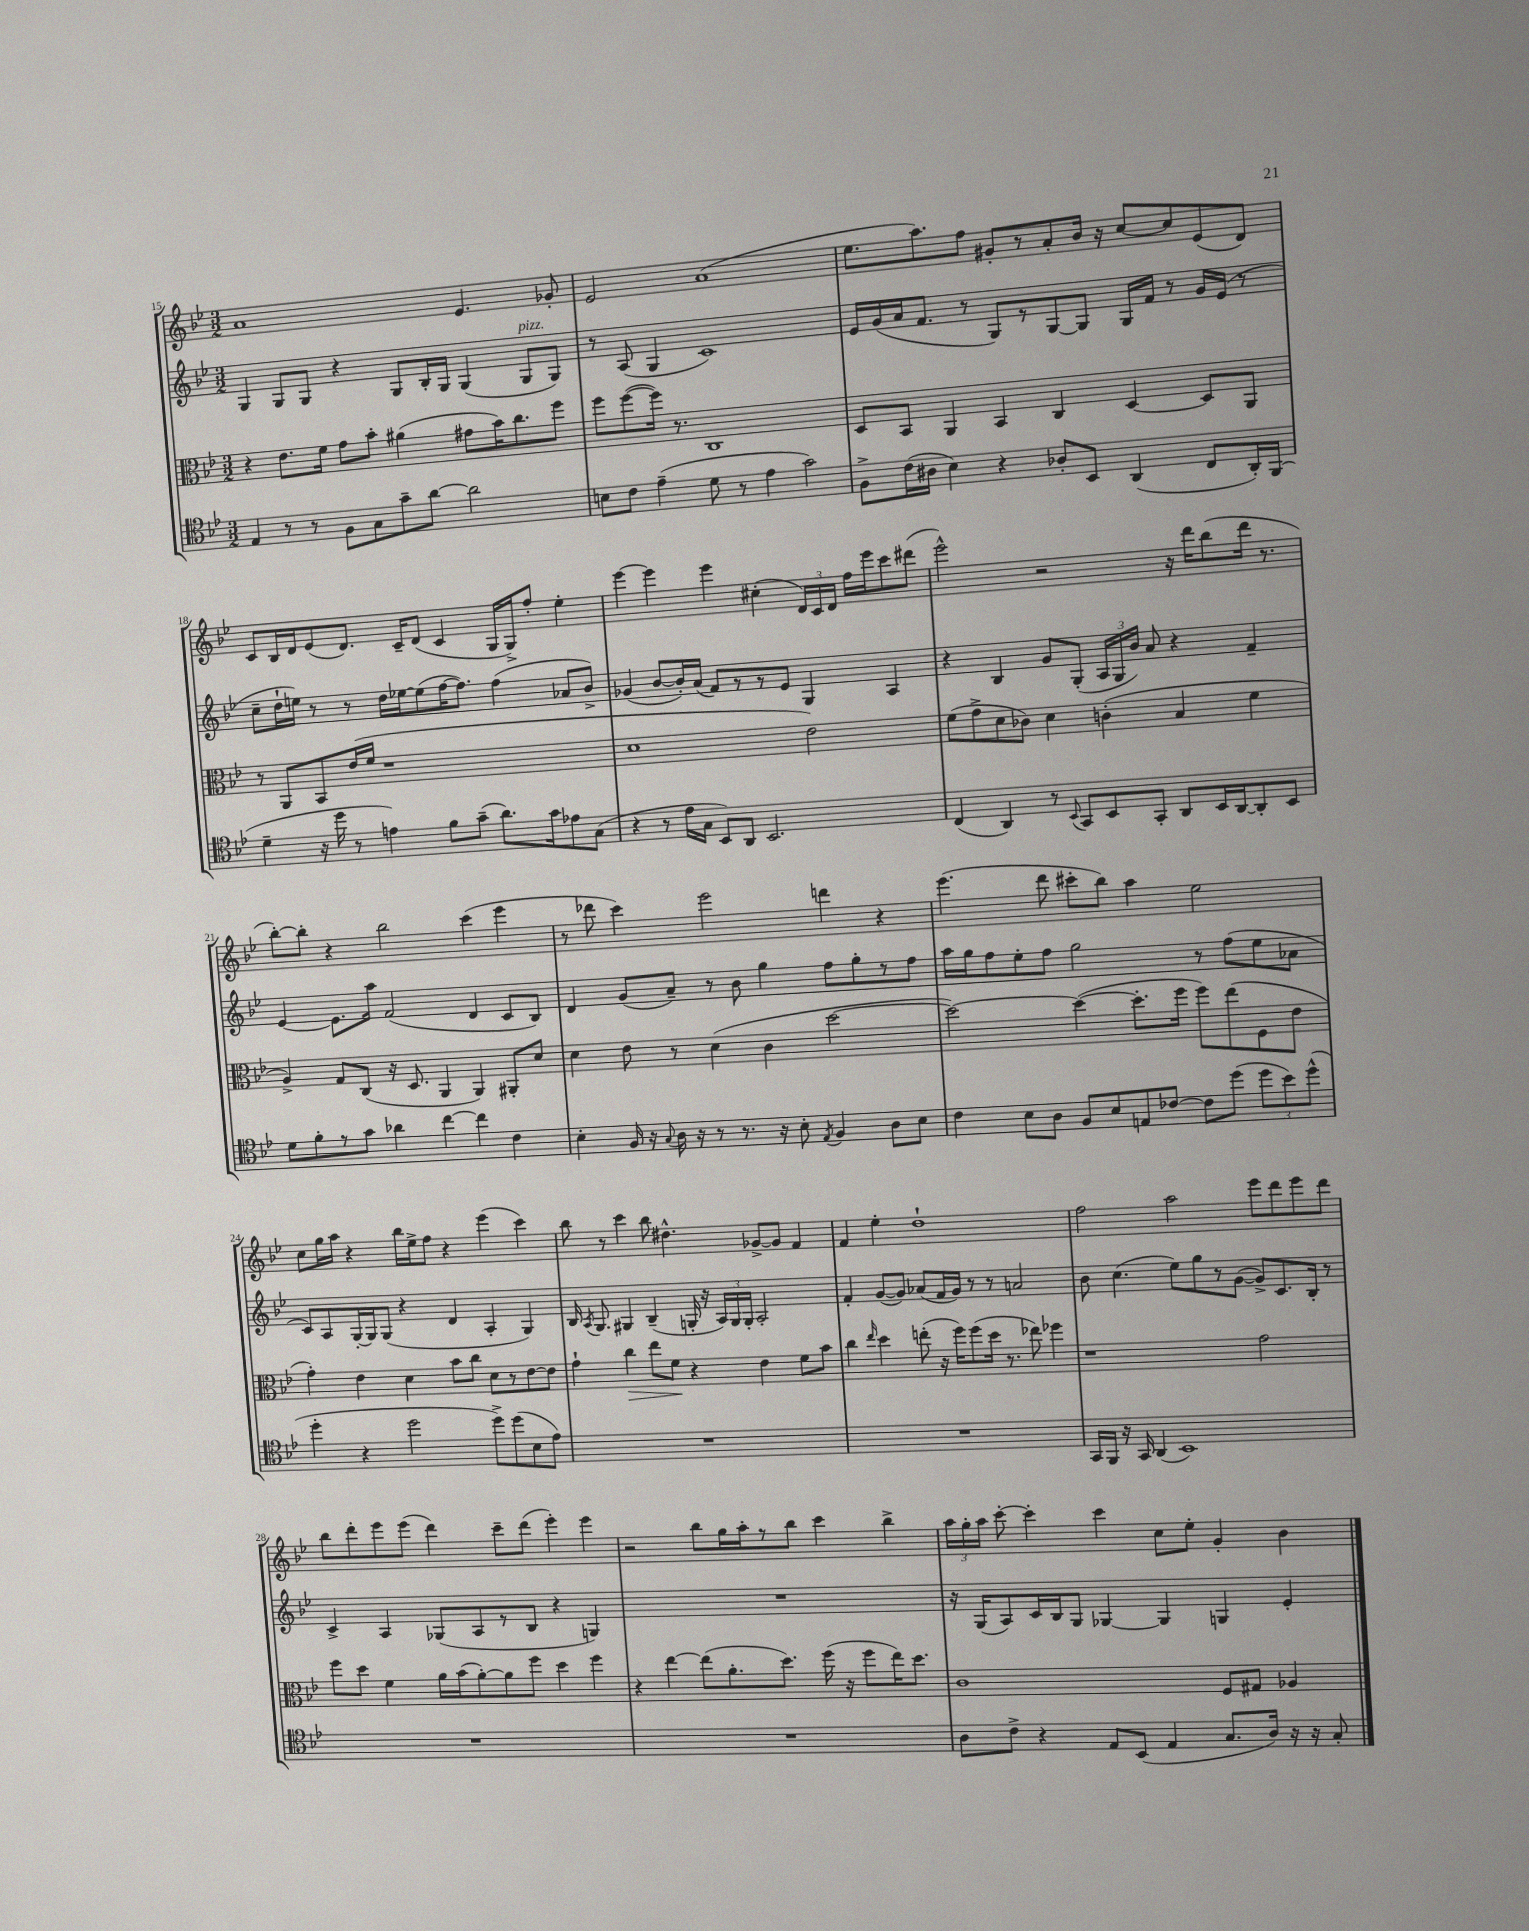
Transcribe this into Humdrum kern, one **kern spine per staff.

**kern	**kern	**dynam	**kern	**kern
*part4	*part3	*part3	*part2	*part1
*staff4	*staff3	*staff3	*staff2	*staff1
*clefC4	*clefC3	*	*clefG2	*clefG2
*k[b-e-]	*k[b-e-]	*	*k[b-e-]	*k[b-e-]
*M3/2	*M3/2	*	*M3/2	*M3/2
=15	=15	=15	=15	=15
4E-/	4r	.	4G/	1a
8r	8.e-\L	.	8G/L	.
8r	.	.	8G/J	.
.	16f\Jk	.	.	.
8F\L	8g\L	.	4r	.
8G\	8b-'\J	.	.	.
8g~\	(4a#X\	.	8G/L	.
[8a\J	.	.	16B-'/L	.
.	.	.	16G/JJ	.
2a\]	8g#X\L	.	(4G/	4.e-/
.	16b-\K)	.	.	.
.	8.cc\	.	.	.
!	!	!	!LO:TX:a:i:t=pizz.	!
.	.	.	8G/L	.
.	8ff\J	.	8G/J)	8g-X'/
=16	=16	=16	=16	=16
8Bn\L	8ff\L	.	8r	2e-/
8c\J	([8ff\	.	(8A/	.
(4e-~\	16ff\Jk])	.	4G/	.
.	8.r	.	.	.
8d\	1C	.	1c)	(1a
8r	.	.	.	.
4e-\	.	.	.	.
2g\)	.	.	.	.
=17	=17	=17	=17	=17
8F^\L	8D/L	.	16e-/LL	8.ee-\L
.	.	.	(16g/	.
(16c\L	8BB-/J	.	16a/J	.
16A#X\JJ	.	.	8.f/J	8.aa\)
4B-\)	4AA/	.	.	.
.	.	.	8r	8ff\J
4r	4BB-/	.	8G/L)	8g#X'/L
.	.	.	8r	8r
8A-X'/L	4C/	.	[8G/	8a'/
8BB-/J	.	.	8G/J]	16b-/Jk
.	.	.	.	16r
(4AA/	[4D/	.	16G/LL	[8cc/L
.	.	.	16f/JJ	.
.	.	.	8r	8cc/]
8C/L	8D/L]	.	16g/LL	(8e-/
.	.	.	(16e-/JJ	.
16AA'/L)	8AA/J	.	8r	8d/J)
(16FF/JJ	.	.	.	.
!!LO:LB:g=z
=18	=18	=18	=18	=18
4d~\	8r	.	8cc~\L	8c/L
.	8AA/L	.	16dd`\L	16B-/L
.	.	.	16een\JJ)	16d/J
16r	8BB-/	.	8r	(8e-/
16dd\	.	.	.	.
8r	(16e-/L	.	8r	8.d/J)
.	16f/JJ	.	.	.
4en\)	1r	.	16dd\LL	.
.	.	.	[16ee-X\J	16c~/KL
.	.	.	(8ee-\]	(8d/J
8f\L	.	.	[16ff\K	4c/
.	.	.	8.ff\J])	.
(8g~\J	.	.	.	.
8.a\L)	.	.	(4ff\	16G/LL
.	.	.	.	16G^/J)
.	.	.	.	8ff'/J
16g\k	.	.	.	.
8e-X\	.	.	8a-X/L	4ee-'\
(8G\J	.	.	8b-^/J)	.
=19	=19	=19	=19	=19
4r	1d	.	(4g-X/	[4eee-\
8r	.	.	[8b-/L	4eee-\]
16e-\LL	.	.	16b-'/L])	.
16G\JJ	.	.	(16a/JJ	.
8BB-/L)	.	.	8f/L)	4eee-\
8AA/J	.	.	8r	.
2.BB-/	.	.	8r	(4cc#X'\
.	.	.	8e-/J	.
.	2e-\)	.	4G/	24d/LL)
.	.	.	.	24c/
.	.	.	.	24d/JJ
.	.	.	.	16ff\LL
.	.	.	.	16eee-\J
.	.	.	4A/	8ccc\
.	.	.	.	(8ddd#X\J
=20	=20	=20	=20	=20
(4C/	(8f\L	.	4r	2eee-^^\)
.	8g^\	.	.	.
4AA/)	8d\	.	4B-/	.
.	8c-X\J)	.	.	.
8r	4d\	.	8g/L	2r
8qqBB-/	.	.	.	.
8GG/L	.	.	(8G'/J	.
8BB-/	(4cn'\	.	24A/LL	.
.	.	.	24G/	.
.	.	.	24b-/JJ)	.
8GG'/J	.	.	8a/	.
8AA/L	4B-/	.	4r	16r
.	.	.	.	16ddd\KL
16BB-/L	.	.	.	(8bb-\
[16AA/J	.	.	.	.
8AA'/]	4f\	.	4f~/	16ddd\Jk
.	.	.	.	8.r
8BB-/J	.	.	.	.
!!LO:LB:g=z
=21	=21	=21	=21	=21
8d\L	4A^/)	.	[4e-/	[8bb-'\L)
8f'\	.	.	.	8bb-'\J]
8r	8G/L	.	8.e-\L]	4r
8g\J	(8C/J	.	.	.
.	.	.	16aa\Jk	.
4a-X\	16r	.	(2f/	2bb-\
.	8.D/	.	.	.
[4cc\	4AA/	.	.	.
4cc\]	4AA/)	.	4d/	(4ccc\
4c\	8AA#X'/L	.	8c/L	4eee-\
.	8d/J	.	8B-/J)	.
=22	=22	=22	=22	=22
4B-'\	4d\	.	4d/	8r
.	.	.	.	8ddd-X\
16F/	8e-\	.	(8g/L	4ccc\)
16r	.	.	.	.
8qqG/	.	.	.	.
16A\	8r	.	8a~/J)	.
16r	.	.	.	.
8r	(4d\	.	8r	2eee-\
8.r	.	.	8b-\	.
.	4c\	.	4gg\	.
16r	.	.	.	.
8B-'\	.	.	.	.
8qE-/	.	.	.	.
4F/	[2dd\	.	8ff\L	4dddn\
.	.	.	8gg'\	.
8A\L	.	.	8r	4r
8B-\J	.	.	8ff\J	.
=23	=23	=23	=23	=23
4c\	2dd\_)	.	16aa\LL	(4.eee-\
.	.	.	16gg\J	.
.	.	.	8ff\	.
8B-\L	.	.	8ee-'\	.
8A\J	.	.	8ff\J	8ddd\
8F/L	(4dd\_	.	2gg\	8ccc#X'\L
8B-/	.	.	.	8bb-\J)
8En/	8.dd'\L]	.	.	4aa\
[8c-X/J	.	.	.	.
.	16ff\Jk	.	.	.
8c-\L]	8ff\L)	.	8r	2ee-\
(8dd\J	(8ee-\	.	(8ff\L	.
12dd\L	8F\	.	8ee-\	.
12b-\)	.	.	.	.
.	8e-\J	.	8a-X\J	.
(12dd^^\J	.	.	.	.
!!LO:LB:g=z
=24	=24	=24	=24	=24
4dd'\	4g'\)	.	8c/L)	8cc\L
.	.	.	8A/	16gg\L
.	.	.	.	16aa\JJ
4r	4e-\	.	[16G'/L	4r
.	.	.	16G/J]	.
.	.	.	(8G/J	.
2dd\	4d\	.	4r	16bb-\LL
.	.	.	.	16ee-^\J
.	.	.	.	8ff\J
.	8b-\L	.	4d/	4r
.	8cc\J	.	.	.
8dd^\L)	8d\L	.	4A'/	(4eee-\
(8dd\	8r	.	.	.
8B-\	[8e-\	.	4G/)	4ccc\)
8e-\J)	8e-\J]	.	.	.
=25	=25	=25	=25	=25
1.r	4g`\	.	16B-/	8bb-\
.	.	.	8qA/	.
.	.	.	8.G/	.
.	.	.	.	8r
!	!	!LO:HP:b	!	!
.	4cc\	>	4G#X/	4ccc\
.	8ee-\L	.	(4B-~/	8bb-\
.	8f\J	.	.	4.dd#X^^\
.	4r	]	16Gn'/	.
.	.	.	16r	.
.	.	.	24A/LL)	.
.	.	.	24G/	.
.	.	.	24G'/JJ	.
.	4e-\	.	2A'/	[8g-X^/L
.	.	.	.	8g-/J]
.	8f\L	.	.	4f/
.	8b-\J	.	.	.
=26	=26	=26	=26	=26
1.r	4cc\	.	4f'/	4f/
.	16qqee-/	.	.	.
.	4dd\	.	([8g/L	4ee-'\
.	.	.	8g/J])	.
.	(8een'\	.	(8a-X/L	1dd`
.	16r	.	16f/L	.
.	16ff\KL)	.	16g/JJ)	.
.	(8ff\	.	8r	.
.	16dd\Jk	.	8r	.
.	8.r	.	.	.
.	.	.	2an/	.
.	8ee-X\)	.	.	.
.	4ff-X\	.	.	.
=27	=27	=27	=27	=27
16GG/LL	1r	.	8b-\	2ff\
16FF/JJ	.	.	.	.
16r	.	.	(4.cc\	.
16GG/	.	.	.	.
(4AA/	.	.	.	.
1BB-)	.	.	8ee-\L)	2aa\
.	.	.	8gg\	.
.	.	.	8r	.
.	.	.	([8g\J	.
.	2g\	.	8g^/L])	8eee-\L
.	.	.	8.c/	8ddd\
.	.	.	.	8eee-\
.	.	.	16B-'/Jk	.
.	.	.	8r	8ddd\J
!!LO:LB:g=z
=28	=28	=28	=28	=28
1.r	8ff\L	.	4c^/	8bb-\L
.	8dd\J	.	.	8ddd'\
.	4f\	.	4A/	8eee-\
.	.	.	.	(8eee-\J
.	16a\LL	.	(8G-X/L	4ddd\)
.	(16b-\J	.	.	.
.	[8a'\)	.	8A/	.
.	8a\]	.	8r	8ccc~\L
.	8ff\J	.	8B-/J	(8ddd\J
.	4dd\	.	4r	4eee-'\)
.	4ff\	.	4Gn/)	4eee-\
=29	=29	=29	=29	=29
1.r	4r	.	1.r	2r
.	[4ee-\	.	.	.
.	(8ee-\L]	.	.	8bb-\L
.	8.a'\	.	.	16gg\L
.	.	.	.	16aa'\J
.	.	.	.	8r
.	8.dd\J)	.	.	.
.	.	.	.	8bb-\J
.	(16ff\	.	.	4ccc\
.	16r	.	.	.
.	8ff\L	.	.	.
.	16ee-\K)	.	.	4bb-^\
.	8.dd\J	.	.	.
=30	=30	=30	=30	=30
8A\L	1c	.	16r	24aa\LL
.	.	.	.	24gg'\
.	.	.	(16G/KL	.
.	.	.	.	24aa\JJ
8c^\J	.	.	8A/)	[8ccc'\
4r	.	.	16c/L	4ccc'\]
.	.	.	16B-/J	.
.	.	.	8G/J	.
8E-/L	.	.	[4G-X/	4ccc\
(8BB-/J	.	.	.	.
4E-/	.	.	4G-/]	8cc\L
.	.	.	.	8ee-'\J
8.G/L	8F/L	.	4Gn/	4g'/
.	8G#X/J	.	.	.
16A/Jk)	.	.	.	.
16r	4A-X/	.	4e-'/	4b-\
16r	.	.	.	.
8G'/	.	.	.	.
==	==	==	==	==
*-	*-	*-	*-	*-
